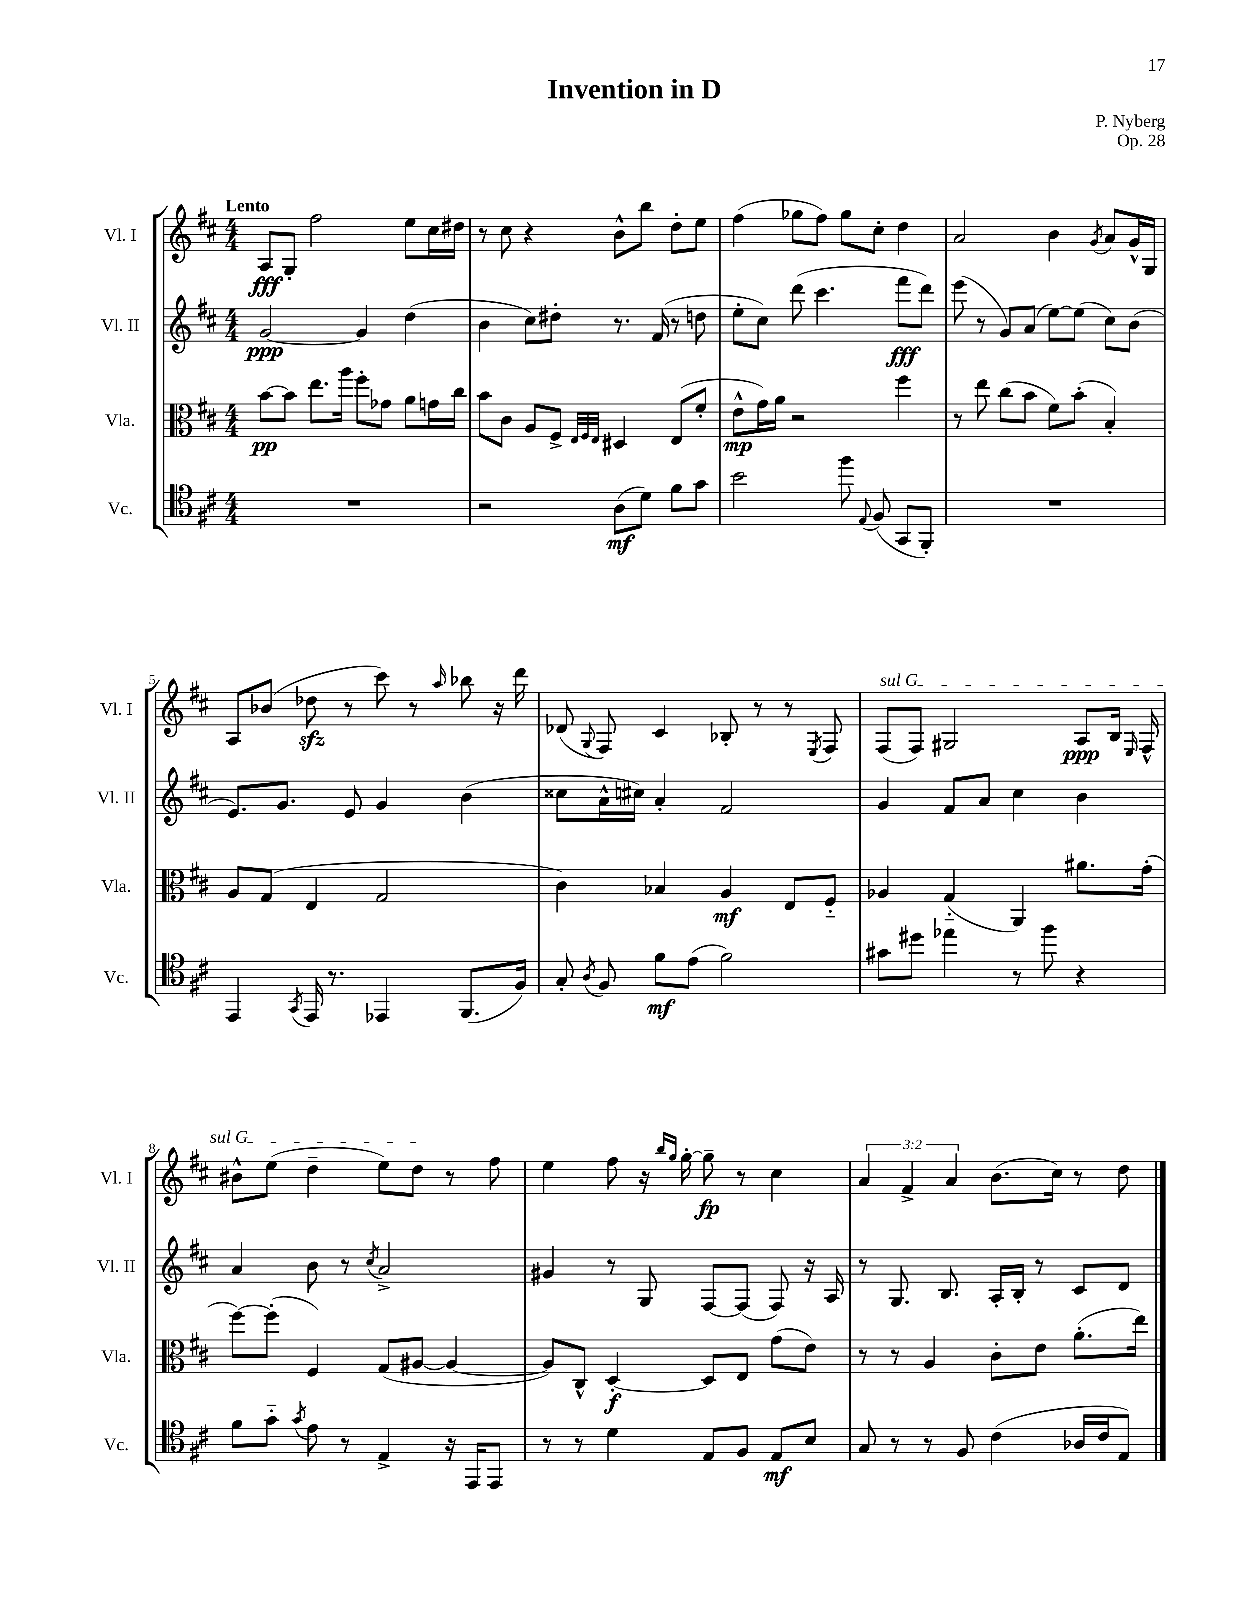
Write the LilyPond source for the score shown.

\header { title = "Invention in D" composer = "P. Nyberg" opus = "Op. 28" }
<<
\new StaffGroup <<
\new Staff = "s0" \with { instrumentName = "Vl. I" shortInstrumentName = "Vl. I" } {
    \clef treble \key d \major \numericTimeSignature \time 4/4 \override Staff.TupletNumber.text = #tuplet-number::calc-fraction-text \tempo "Lento"
    \autoBeamOff a8[\fff g8]-. fis''2 e''8[ cis''16 dis''16] |
    r8 cis''8 r4 b'8[-^ b''8] d''8[-. e''8] |
    fis''4( ges''8[ fis''8]) ges''8[ cis''8]-. d''4 |
    a'2 b'4 \acciaccatura { g'8 } a'8[ g'16-^ g16] |
    a8[ bes'8]( des''8\sfz r8 cis'''8) r8 \grace { a''16 } bes''8 r16 d'''16 |
    des'8( \appoggiatura { g8 } fis8) cis'4 bes8-. r8 r8 \acciaccatura { e8 } fis8 |
    \once \override TextSpanner.bound-details.left.text = \markup { \italic "sul G" } fis8[\startTextSpan( fis8]) gis2 a8[\ppp b16] \grace { e16 } fis16-^ |
    bis'8[-^ e''8]( d''4-- e''8[) d''8]\stopTextSpan r8 fis''8 |
    e''4 fis''8 r16 \grace { b''16[ g''16] } g''16~-. g''8--\fp r8 cis''4 |
    \tuplet 3/2 { a'4 fis'4-> a'4 } b'8.[( cis''16]) r8 d''8 \bar "|." |
}
\new Staff = "s1" \with { instrumentName = "Vl. II" shortInstrumentName = "Vl. II" } {
    \clef treble \key d \major \numericTimeSignature \time 4/4
    \autoBeamOff g'2~\ppp g'4 d''4( |
    b'4 cis''8[) dis''8]-. r8. fis'16( r8 d''8 |
    e''8[-. cis''8]) d'''8( cis'''4. fis'''8[\fff d'''8]) |
    e'''8( r8 g'8[) a'8]( e''8[~) e''8]( cis''8[) b'8]( |
    e'8.[) g'8.] e'8 g'4 b'4( |
    cisis''8[ a'16-^ cis''16]) a'4-. fis'2 |
    g'4 fis'8[ a'8] cis''4 b'4 |
    a'4 b'8 r8 \acciaccatura { cis''8 } a'2-> |
    gis'4 r8 g8 fis8[~ fis8]( fis8) r16 a16 |
    r8 g8. b8. a16[-. b16]-. r8 cis'8[ d'8] \bar "|." |
}
\new Staff = "s2" \with { instrumentName = "Vla." shortInstrumentName = "Vla." } {
    \clef alto \key d \major \numericTimeSignature \time 4/4
    \autoBeamOff b'8[~\pp b'8] e''8.[ a''16] fis''8[-. ges'8] a'8[ g'16 cis''16] |
    b'8[ cis'8] a8[ fis8]-> \grace { e32[ fis32 e32] } dis4 e8[( fis'8]-. |
    e'8[-^\mp g'16) a'16] r2 fis''4 |
    r8 e''8 cis''8[( b'8] fis'8[) b'8]-.( b4-.) |
    a8[ g8]( e4 g2 |
    cis'4) bes4 a4\mf e8[ fis8]-_ |
    aes4 g4-_( a,4) ais'8.[ g'16]-.( |
    fis''8[~) fis''8]-.( fis4) g8[( ais8]~ ais4~ |
    ais8[) cis8]-^ d4~-.\f d8[ e8] g'8[( e'8]) |
    r8 r8 a4 cis'8[-. e'8] a'8.[-.( e''16]) \bar "|." |
}
\new Staff = "s3" \with { instrumentName = "Vc." shortInstrumentName = "Vc." } {
    \clef tenor \key d \major \numericTimeSignature \time 4/4
    \autoBeamOff R1 |
    r2 a8[\mf( d'8]) fis'8[ g'8] |
    b'2 fis''8 \appoggiatura { e8 } fis8( g,8[ fis,8]-.) |
    R1 |
    e,4 \acciaccatura { g,8 } e,16 r8. ees,4 fis,8.[( fis16]) |
    g8-. \acciaccatura { a8 } fis8 fis'8[\mf e'8]( fis'2) |
    gis'8[ dis''8] ees''4 r8 fis''8 r4 |
    fis'8[ g'8]-_ \acciaccatura { g'8 } e'8 r8 e4-> r16 e,16[ e,8] |
    r8 r8 d'4 e8[ fis8] e8[\mf b8] |
    g8 r8 r8 fis8 cis'4( aes16[ cis'16 e8]) \bar "|." |
}
>>
>>
